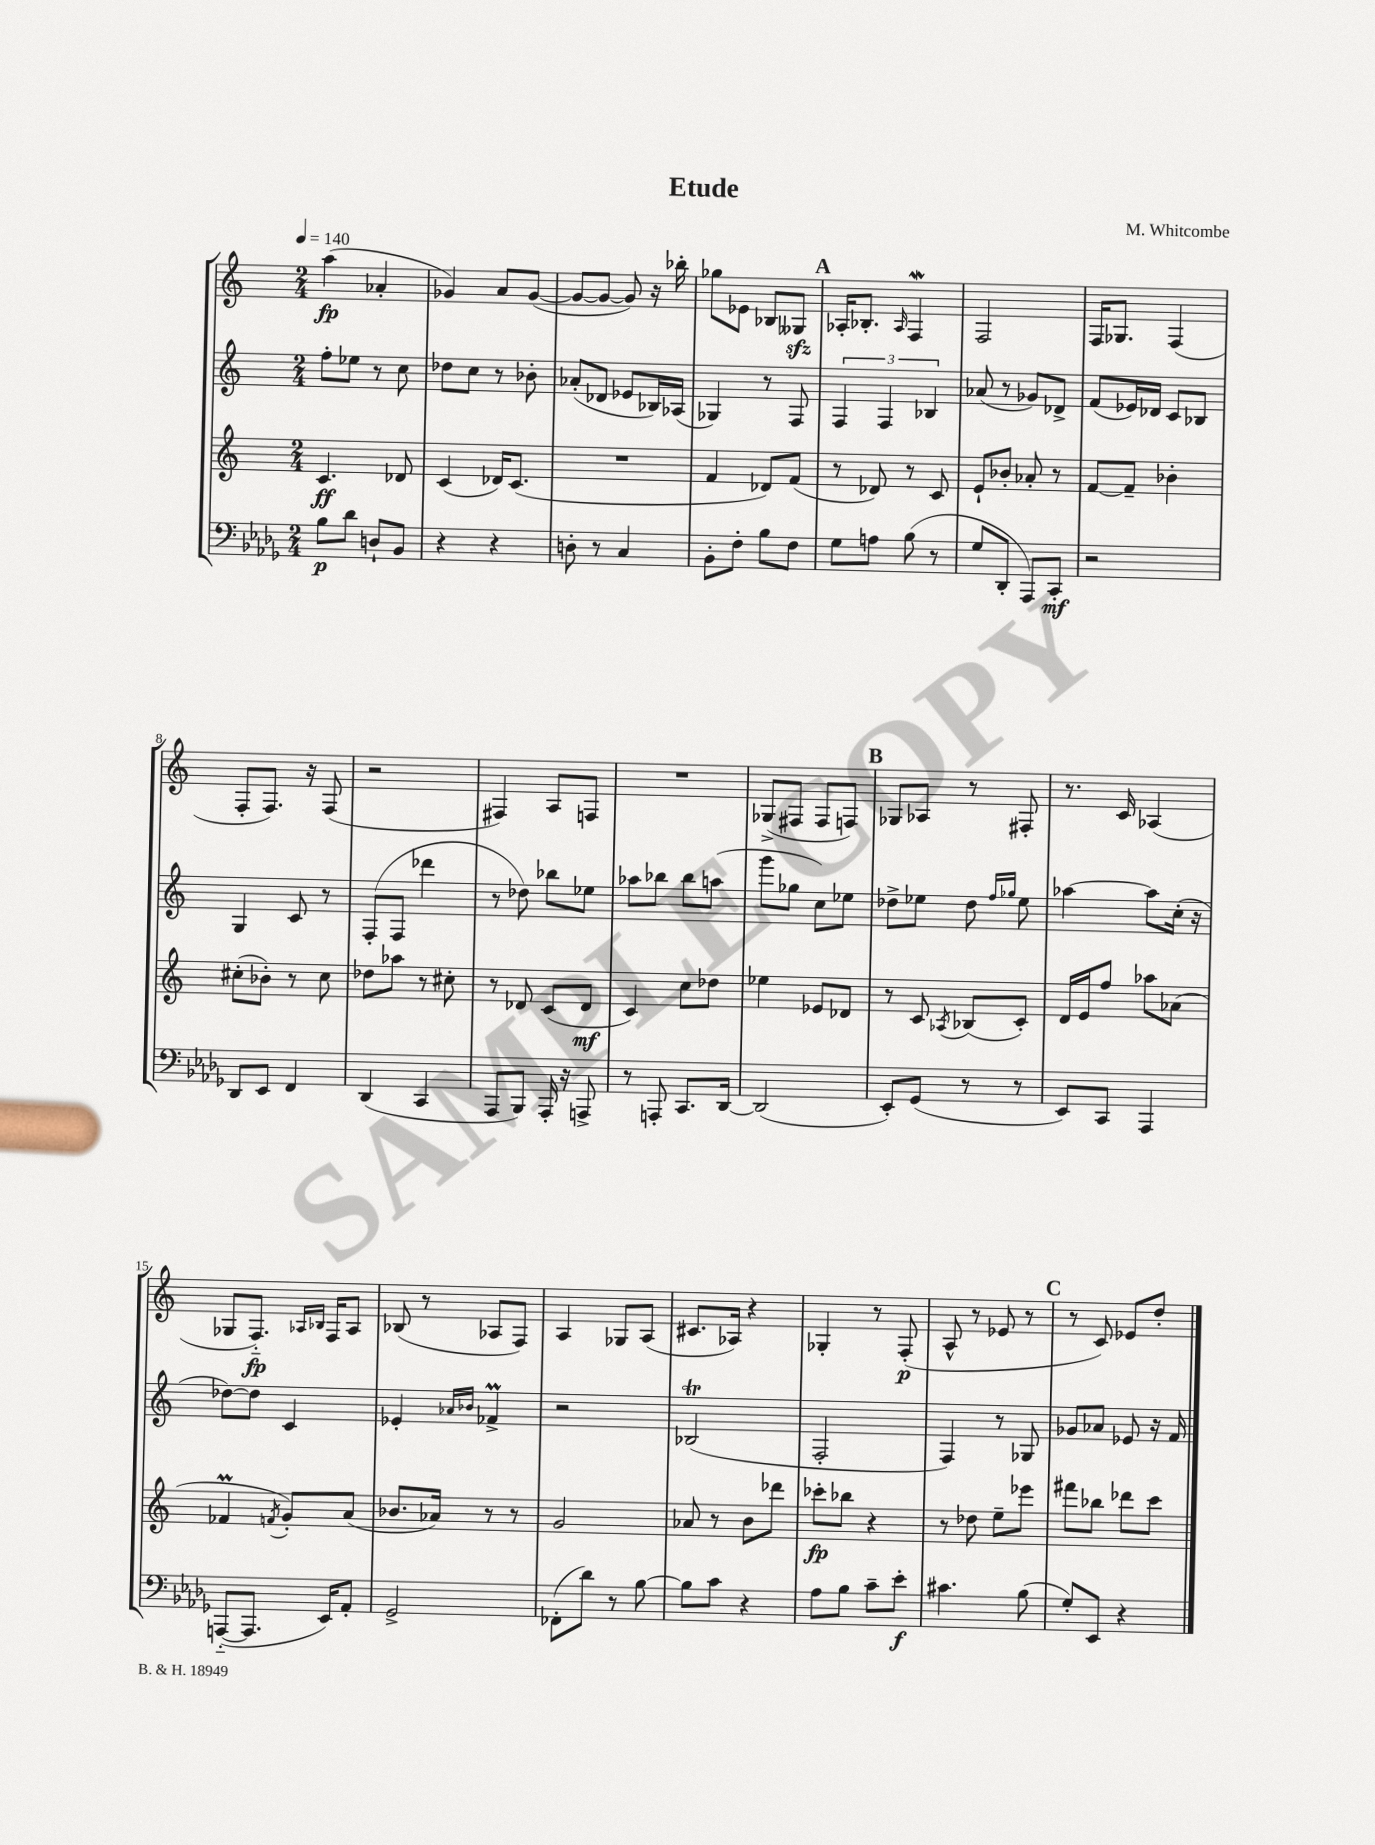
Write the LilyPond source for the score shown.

\header { title = "Etude" composer = "M. Whitcombe" }
<<
\new StaffGroup <<
\new Staff = "s0" {
    \clef treble \key c \major \numericTimeSignature \time 2/4 \tempo 4 = 140
    a''4\fp( aes'4-. |
    ges'4) a'8 ges'8~( |
    ges'8~ ges'8~ ges'8) r16 bes''16-. |
    ges''8 ees'8 bes8 geses8\sfz |
    \mark \markup { \bold "A" } aes16-. bes8.-. \grace { aes16 } f4\mordent |
    f2 |
    f16 ges8. f4( |
    f8-. f8.) r16 f8( |
    r2 |
    fis4) a8 f8 |
    R2 |
    ges8->( fis8 fis8 f8) |
    \mark \markup { \bold "B" } ges8 aes8 r8 fis8-. |
    r8. c'16 aes4( |
    ges8 f8.-_\fp) \grace { aes16 bes16 } f16 aes8 |
    bes8( r8 aes8 f8) |
    a4 ges8 a8( |
    cis'8. aes16) r4 |
    ges4-. r8 f8-.\p( |
    a8-^ r8 ees'8 r8 |
    \mark \markup { \bold "C" } r8 c'8) ees'8 d''8-. \bar "|." |
}
\new Staff = "s1" {
    \clef treble \key c \major \numericTimeSignature \time 2/4
    f''8-. ees''8 r8 c''8 |
    des''8 c''8 r8 bes'8-. |
    aes'8-.( des'8 ees'8 bes16) aes16( |
    ges4) r8 f8 |
    \mark \markup { \bold "A" } \tuplet 3/2 { f4 f4 bes4 } |
    aes'8( r8 ges'8) des'8-> |
    f'8( ees'16) des'16 c'8 bes8 |
    g4 c'8 r8 |
    f8-.( f8 des'''4 |
    r8 des''8) bes''8 ees''8 |
    aes''8 bes''8 bes''8 a''8( |
    g'''8 ges''8 c''8) ees''8 |
    \mark \markup { \bold "B" } des''8-> ees''8 des''8 \grace { f''16 ges''16 } ees''8 |
    aes''4~ aes''8 c''16-.( r16 |
    des''8~) des''8 c'4 |
    ees'4-. \grace { aes'16 bes'16 } fes'4->\prall |
    r2 |
    bes2\trill( |
    f2-. |
    f4) r8 ges8 |
    \mark \markup { \bold "C" } ges'8 aes'8 ees'8 r16 f'16 \bar "|." |
}
\new Staff = "s2" {
    \clef treble \key c \major \numericTimeSignature \time 2/4
    c'4.\ff des'8 |
    c'4( des'16) c'8.( |
    R2 |
    f'4 des'8) f'8( |
    \mark \markup { \bold "A" } r8 des'8) r8 c'8 |
    e'8-! bes'8-. aes'8-. r8 |
    f'8~ f'8-- bes'4-. |
    cis''8-.( bes'8-.) r8 cis''8 |
    des''8 aes''8 r8 cis''8-. |
    r8 des'8 c'8( des'8\mf |
    c'4) c''8 des''8 |
    ees''4 ees'8 des'8 |
    \mark \markup { \bold "B" } r8 c'8 \acciaccatura { aes8 } bes8( c'8-.) |
    d'16 e'16 f''8 aes''8 aes'8( |
    fes'4\prall \acciaccatura { f'8 } g'8-.) a'8( |
    bes'8. aes'16) r8 r8 |
    g'2 |
    aes'8 r8 b'8 des'''8 |
    ces'''8-.\fp bes''8 r4 |
    r8 des''8 e''8-- ees'''8 |
    \mark \markup { \bold "C" } fis'''8 bes''8 des'''8 c'''8 \bar "|." |
}
\new Staff = "s3" {
    \clef bass \key des \major \numericTimeSignature \time 2/4
    bes8\p des'8 d8-! bes,8 |
    r4 r4 |
    d8-. r8 c4 |
    bes,8-. f8-. bes8 f8 |
    \mark \markup { \bold "A" } ges8 a8 bes8( r8 |
    ges8 des,8-. aes,,8) c,8-.\mf |
    r2 |
    des,8 ees,8 f,4 |
    des,4( c,4 |
    aes,,8 bes,,8) aes,,16-. r16 a,,8-> |
    r8 a,,8-. c,8. des,16~ |
    des,2( |
    \mark \markup { \bold "B" } ees,8-.) ges,8( r8 r8 |
    ees,8) c,8 aes,,4 |
    a,,8~-_( a,,8. ees,16) aes,8-. |
    ges,2-> |
    fes,8-.( des'8) r8 bes8~ |
    bes8 c'8 r4 |
    aes8 bes8 c'8-- ees'8-.\f |
    cis'4. bes8( |
    \mark \markup { \bold "C" } ges8-.) ees,8 r4 \bar "|." |
}
>>
>>
